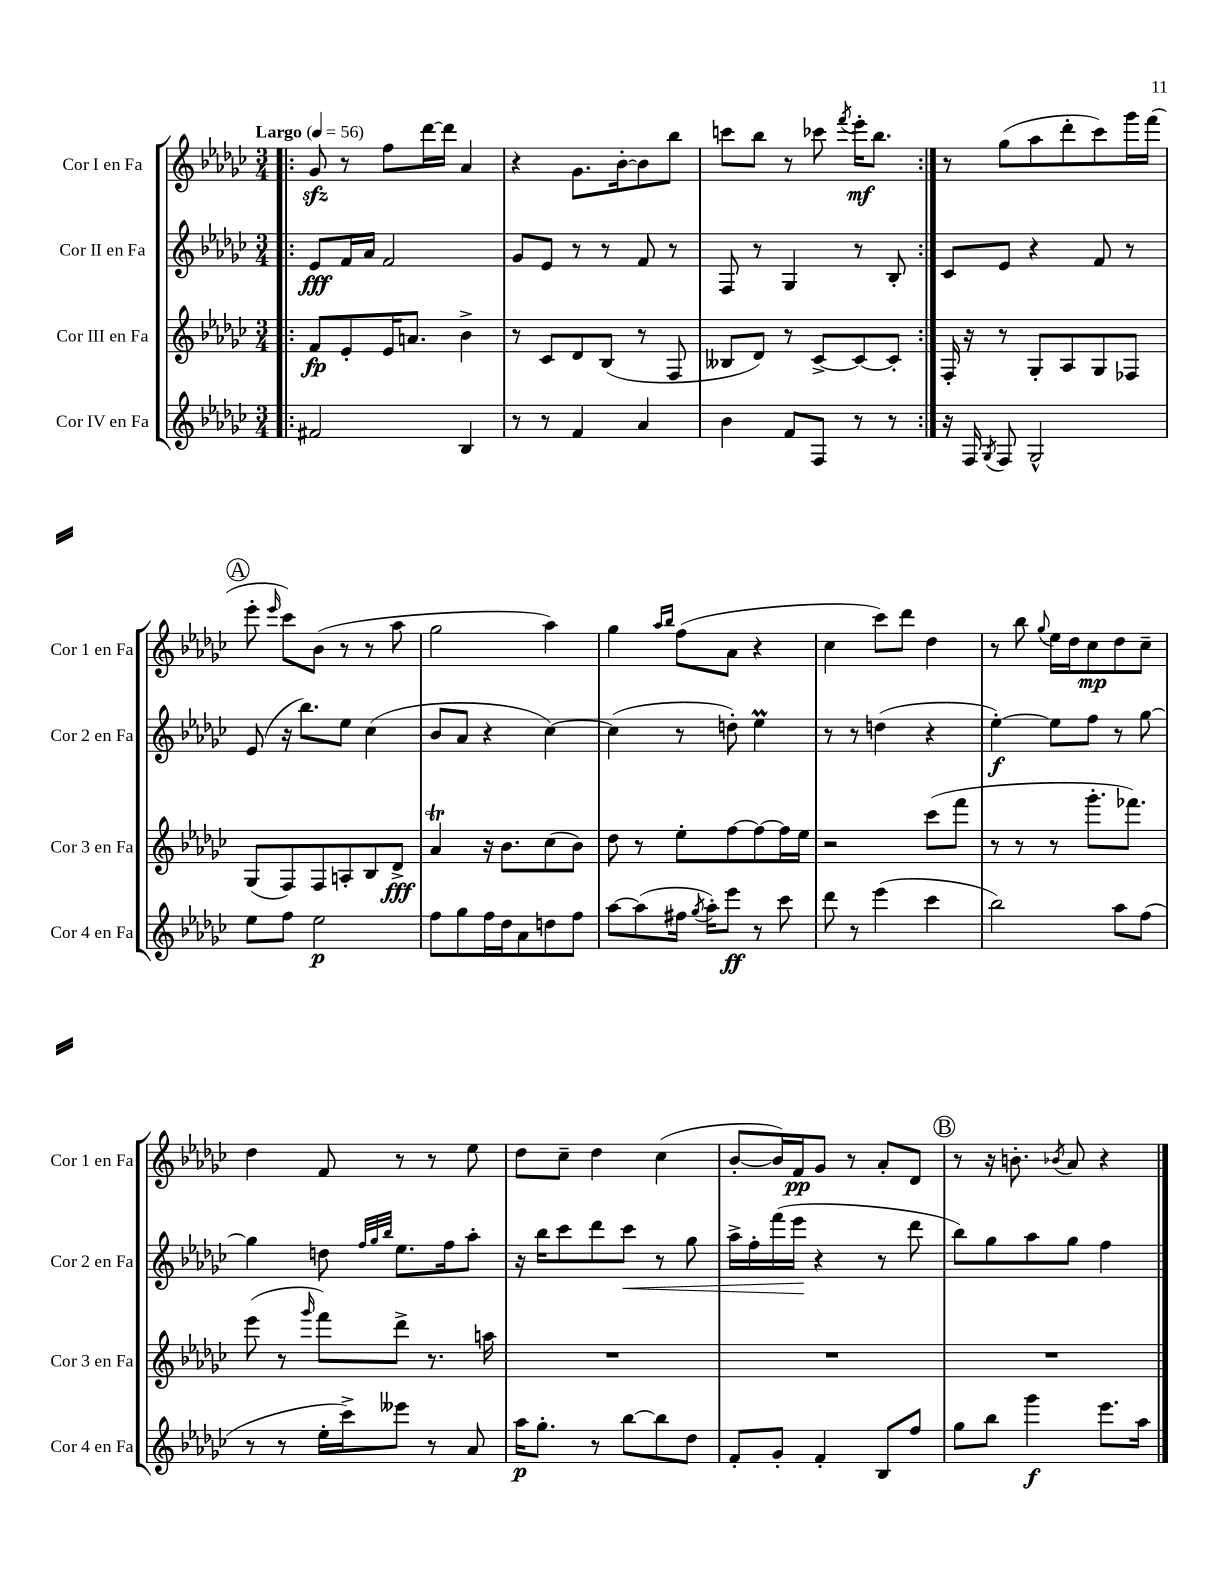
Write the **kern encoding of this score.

**kern	**kern	**kern	**kern
*staff4	*staff3	*staff2	*staff1
*clefG2	*clefG2	*clefG2	*clefG2
*k[b-e-a-d-g-c-]	*k[b-e-a-d-g-c-]	*k[b-e-a-d-g-c-]	*k[b-e-a-d-g-c-]
*M3/4	*M3/4	*M3/4	*M3/4
*MM56	*MM56	*MM56	*MM56
=!|:	=!|:	=!|:	=!|:
2f#/	8f/L	8e-/L	8g-/
.	8e-'/	16f/L	8r
.	.	16a-/JJ	.
.	16e-/K	2f/	8ff\L
.	8.a/J	.	.
.	.	.	[16ddd-\L
.	.	.	16ddd-\]JJ
4B-/	4b-^\	.	4a-/
=	=	=	=
8r	8r	8g-/L	4r
8r	8c-/L	8e-/J	.
4f/	8d-/	8r	8.g-\L
.	(8B-/J	8r	.
.	.	.	[16b-'\k
4a-/	8r	8f/	8b-\]
.	8F/	8r	8bb-\J
=	=	=	=
4b-\	8B--/L	8F/	8ccc\L
.	8d-/J)	8r	8bb-\J
8f/L	8r	4G-/	8r
8F/J	[8c-^/L	.	8ccc-\
.	.	.	8qfff/
8r	8c-/_	8r	16eee-'\LK
.	.	.	8.bb-\J
8r	8c-'/]J	8B-'/	.
=:|!	=:|!	=:|!	=:|!
16r	16F'/	8c-/L	8r
16F/	16r	.	.
8qG-/	.	.	.
8F/	8r	8e-/J	(8gg-\L
2G-^^/	8G-'/L	4r	8aa-\
.	8A-/	.	8ddd-'\
.	8G-/	8f/	8ccc-\)
.	8F-/J	8r	16ggg-\L
.	.	.	(16fff\JJ
=	=	=	=
8ee-\L	(8G-/L	(8e-/	8eee-'\
.	.	.	16qqeee-/
8ff\J	8F/)	16r	8ccc-\L)
.	.	8.bb-\L)	.
2ee-\	8F/	.	(8b-\J
.	8A'/	8ee-\J	8r
.	8B-/	(4cc-\	8r
.	8d-^/J	.	8aa-\
=	=	=	=
8ff\L	4a-/	8b-/L	2gg-\
8gg-\	.	8a-/J	.
16ff\L	16r	4r	.
16dd-\J	8.b-\L	.	.
8a-\	.	.	.
8dd\	(8cc-\	[4cc-\)	4aa-\)
8ff\J	8b-\J)	.	.
=	=	=	=
[8aa-\L	8dd-\	(4cc-\]	4gg-\
(8aa-\]	8r	.	.
.	.	.	16qqaa-/LL
.	.	.	16qqbb-/JJ
16ff#\Jk	8ee-'\L	8r	(8ff\L
8qgg-/	.	.	.
16aa-'\LK)	.	.	.
8eee-\J	[8ff\	8dd'\)	8a-\J
8r	8ff\_	4ee-\	4r
8ccc-\	16ff\]L	.	.
.	16ee-\JJ	.	.
=	=	=	=
8ddd-\	2r	8r	4cc-\
8r	.	8r	.
(4eee-\	.	(4dd\	8ccc-\L)
.	.	.	8ddd-\J
4ccc-\	(8ccc-\L	4r	4dd-\
.	8fff\J	.	.
=	=	=	=
2bb-\)	8r	[4ee-'\)	8r
.	8r	.	8bb-\
.	.	.	8qqgg-/
.	8r	8ee-\]L	16ee-\LL
.	.	.	16dd-\J
.	8.ggg-'\L	8ff\J	8cc-\
8aa-\L	.	8r	8dd-\
.	8.fff-\J)	.	.
(8ff\J	.	[8gg-\	8cc-~\J
=	=	=	=
8r	(8eee-\	4gg-\]	4dd-\
8r	8r	.	.
.	16qqggg-/	.	.
16ee-'\LL	8fff\L)	8dd\	8f/
16ccc-^\J)	.	.	.
.	.	32qqff/LLL	.
.	.	32qqgg-/	.
.	.	32qqbb-/JJJ	.
8eee--\J	8ddd-^\J	8.ee-\L	8r
8r	8.r	.	8r
.	.	16ff\k	.
8a-/	.	8aa-'\J	8ee-\
.	16aa\	.	.
=	=	=	=
16aa-\LK	2.r	16r	8dd-\L
8.gg-'\J	.	16bb-\LK	.
.	.	8ccc-\	8cc-~\J
8r	.	8ddd-\	4dd-\
[8bb-\L	.	8ccc-\J	.
8bb-\]	.	8r	(4cc-\
8dd-\J	.	8gg-\	.
=	=	=	=
8f'/L	2.r	16aa-^\LL	[8b-'/L
.	.	16ff'\	.
8g-'/J	.	(16fff\	16b-/]L)
.	.	16eee-\JJ	16f/J
4f'/	.	4r	8g-/J
.	.	.	8r
8B-/L	.	8r	8a-'/L
8ff/J	.	8ddd-\	8d-/J
=	=	=	=
8gg-\L	2.r	8bb-\L)	8r
8bb-\J	.	8gg-\	16r
.	.	.	8.b'\
4ggg-\	.	8aa-\	.
.	.	.	8qb-/
.	.	8gg-\J	8a-/
8.eee-\L	.	4ff\	4r
16aa-\Jk	.	.	.
==	==	==	==
*-	*-	*-	*-
